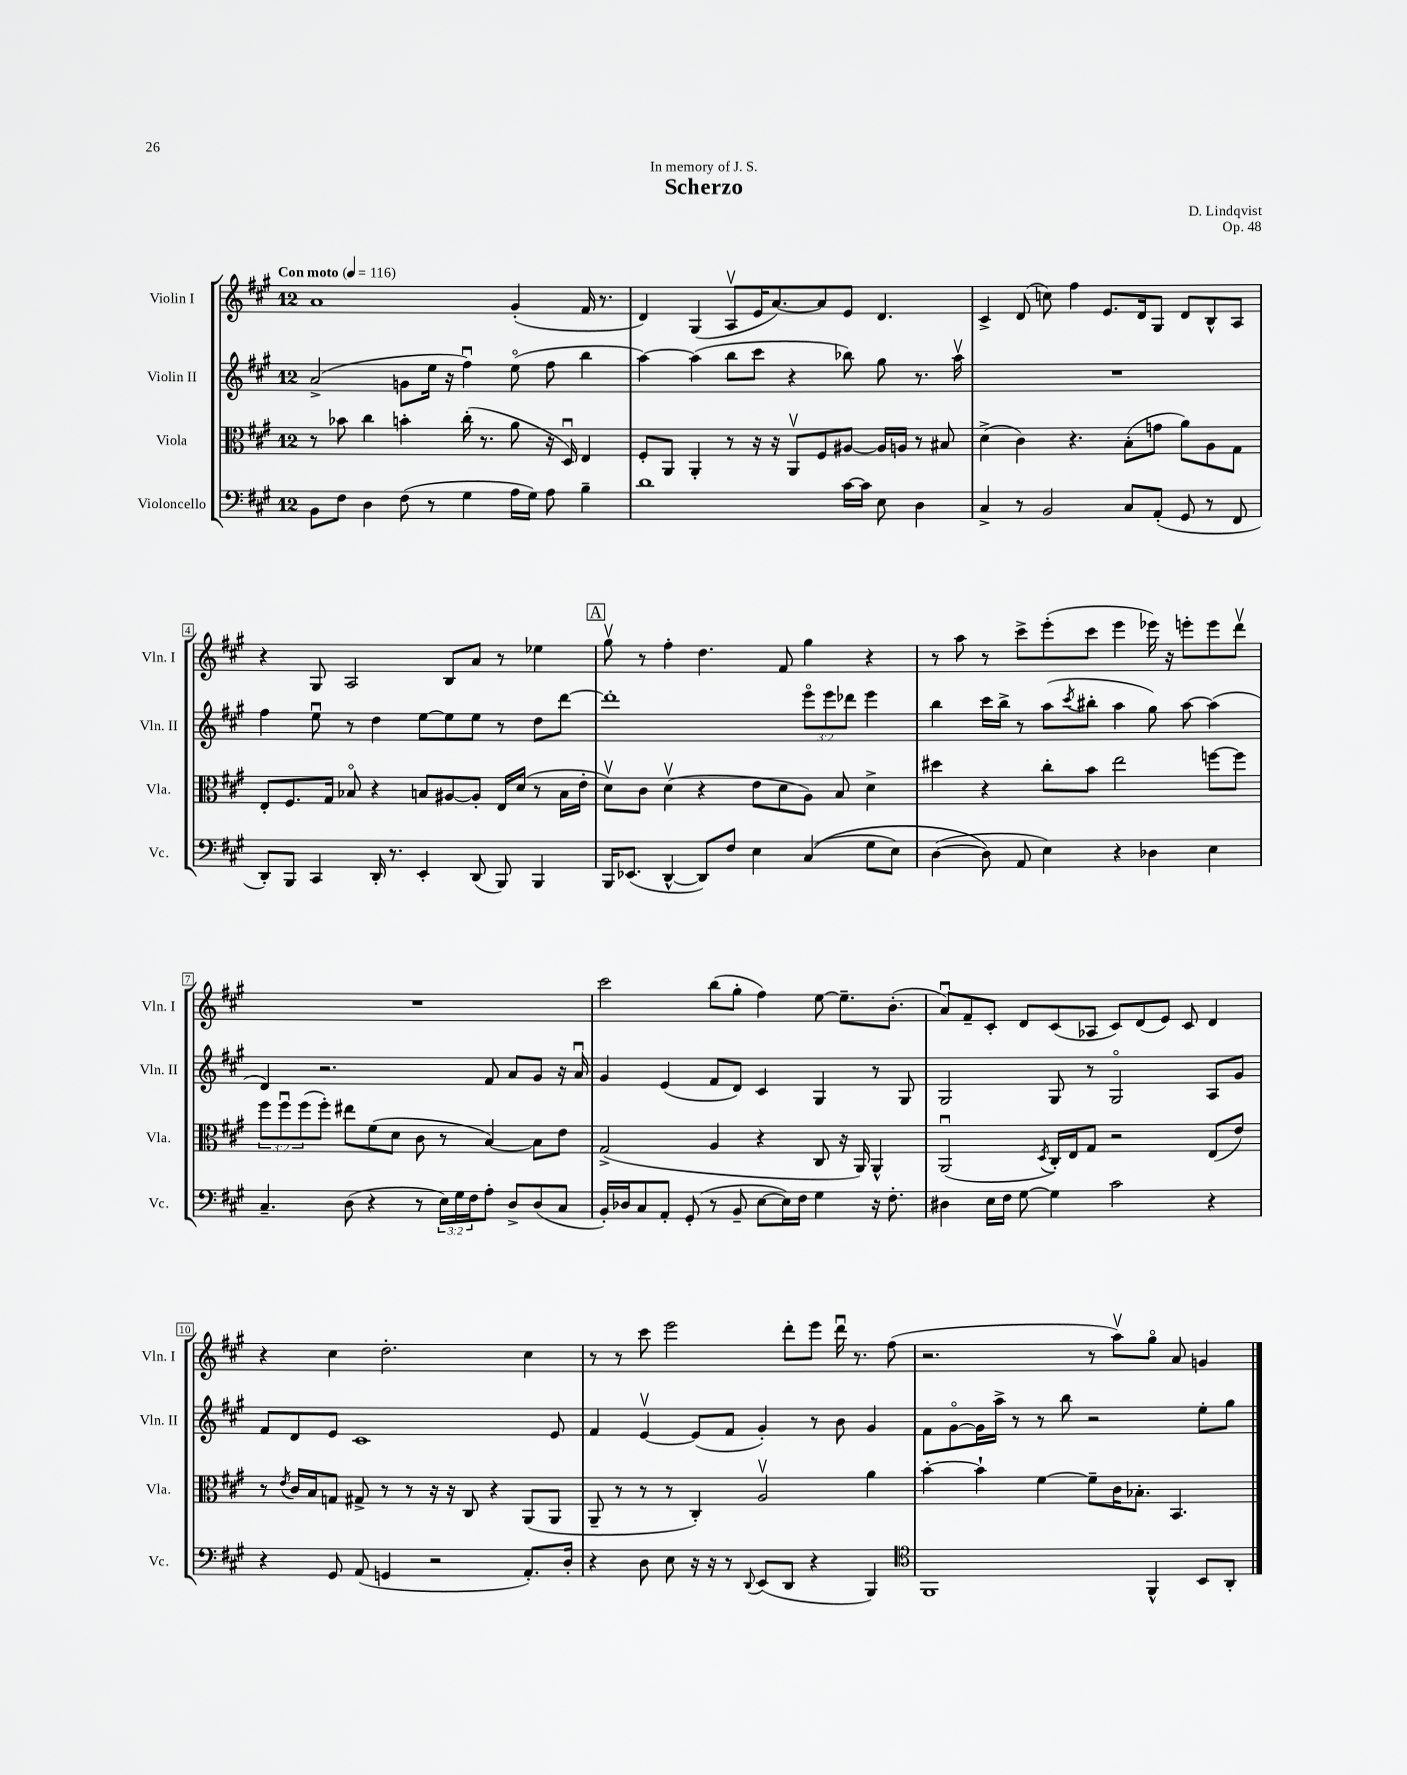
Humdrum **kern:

**kern	**kern	**kern	**kern
*staff4	*staff3	*staff2	*staff1
*clefF4	*clefC3	*clefG2	*clefG2
*k[f#c#g#]	*k[f#c#g#]	*k[f#c#g#]	*k[f#c#g#]
*M12/8	*M12/8	*M12/8	*M12/8
*MM116	*MM116	*MM116	*MM116
8BB\L	8r	(2a^/	1a
8F#\J	8b-\	.	.
4D\	4cc#\	.	.
(8F#\	4b'\	8g\L	.
8r	.	16ee\Jk	.
.	.	16r	.
4G#\	(16cc#'\	4ff#u\)	.
.	8.r	.	.
16A\LL	8a\	(8eeo\	(4g#'/
16G#\JJ)	.	.	.
8A\	16r	8ff#\	.
.	16Du/)	.	.
4B~\	4E/	4bb\	16f#/
.	.	.	8.r
=	=	=	=
1d	8F#'/L	[4aa\)	4d/)
.	8AA/J	.	.
.	4AA'/	(4aa\]	(4G#/
.	8r	8bb\L	8Av/L
.	16r	8ccc#\J	16e/K
.	16r	.	[8.a/)
.	8AAv/L	4r	.
.	8F#/	.	8a/]
[16c#\LL	[8A#/J	8bb-\)	8e/J
16c#\]JJ	.	.	.
8E\	16A#/]LL	8gg#\	4.d/
.	16A/JJ	.	.
4D\	8r	8.r	.
.	8B#/	.	.
.	.	16aav\	.
=	=	=	=
4C#^/	(4d^\	1.r	4c#^/
8r	4c#\)	.	(8d/
2BB/	.	.	8cc\)
.	4.r	.	4ff#\
.	.	.	8.e/L
8C#/L	(8B'\L	.	.
.	.	.	16d/k
(8AA'/J	8g\J	.	8G#/J
8GG#/	8a\L)	.	8d/L
8r	8A\	.	8B^^/
8FF#/	8G#\J	.	8A/J
=	=	=	=
8DD'/L)	8E'/L	4ff#\	4r
8BBB/J	8.F#/	.	.
4CC#/	.	8eeu\	8G#/
.	16G#/Jk	.	.
.	8B-o/	8r	2A/
16DD'/	4r	4dd\	.
8.r	.	.	.
4EE'/	8B/L	[8ee\L	.
.	[8A#/	8ee\]	8B/L
(8DD/	8A#'/]J	8ee\J	8a/J
8BBB/)	16E/LL	8r	8r
.	(16d/JJ	.	.
4BBB/	8r	8dd\L	4ee-\
.	16B\LL	[8ddd\J	.
.	16e'\JJ	.	.
=	=	=	=
16BBB/LK	8dv\L)	1ddd']	8gg#v\
(8.EE-/J	.	.	.
.	8c#\J	.	8r
[4DD^^/	(4dv\	.	4ff#'\
8DD/]L)	4r	.	4.dd\
8F#/J	.	.	.
4E\	8e\L	.	.
.	8d\	.	8f#/
&((4C#/	8A\J)	12eeeo\L	4gg#\
.	.	12eee\	.
.	8B/	.	.
.	.	12ddd-\J	.
8G#\L	4d^\	4eee\	4r
8E\J)	.	.	.
=	=	=	=
([4D\	4dd#\	4bb\	8r
.	.	.	8aa\
8D\]&)	4r	16ccc#\LL	8r
.	.	16bb^\JJ	.
8AA/	.	8r	8ccc#^\L
4E\)	8cc#'\L	(8aa\L	(8eee'\
.	.	8qccc#/	.
.	8b\J	8bb#'\J	8ccc#\J
4r	2ee\	4aa\	4eee\
4D-\	.	8gg#\)	16eee-\)
.	.	.	16r
.	.	[8aa\	8eee'\L
4E\	[8ff\L	(4aa\]	8eee\
.	8ff\]J	.	8dddv\J
=	=	=	=
4.C#~/	12ff#\L	4d/)	1.r
.	12ff#u\	.	.
.	(12ff#\	.	.
.	8ff#'\J)	2.r	.
(8D\	8ee#\L	.	.
4r	(8f#\	.	.
.	8d\J	.	.
8r	8c#\	.	.
24E\LL)	8r	.	.
24G#\	.	.	.
24F#\J	.	.	.
8A'\J	[4B/)	8f#/	.
8D^/L	.	8a/L	.
(8D/	8B\]L	8g#/J	.
8C#/J	8e\J	16r	.
.	.	16au/	.
=	=	=	=
16BB'/LL)	(2G#^/	4g#/	2ccc#\
16D-/J	.	.	.
8C#/	.	.	.
8AA'/J	.	(4e/	.
(8GG#'/	.	.	.
8r	4A/	8f#/L	(8bb\L
8BB~/	.	8d/J)	8gg#'\J
[8E\L	4r	4c#/	4ff#\)
16E\]L)	.	.	.
16F#\JJ	.	.	.
4G#\	8C#/	4G#/	[8ee\
.	16r	.	8.ee~\]L
.	16AA/)	.	.
16r	4AA^^/	8r	.
8.F#'\	.	.	(8.b'\J
.	.	8G#/	.
=	=	=	=
4D#\	(2AAu/	2G#/	8au/L)
.	.	.	8f#~/
16E\LL	.	.	8c#'/J
16F#\JJ	.	.	.
[8G#\	.	.	8d/L
.	8qD/	.	.
4G#\]	16C#'/LL)	8G#/	(8c#/
.	16E/J	.	.
.	8G#/J	8r	8A-/J
2c#\	2r	2G#o/	8c#/L)
.	.	.	(8d/
.	.	.	8e/J)
.	.	.	8c#/
4r	(8E/L	8A/L	4d/
.	8e/J)	8g#/J	.
=	=	=	=
4r	8r	8f#/L	4r
.	8qe/	.	.
.	16c#/LL	8d/	.
.	16B/J	.	.
8GG#/	8G/J	8e/J	4cc#\
(8AA/	8G#^/	1c#	.
4GG/	8r	.	2.dd'\
.	8r	.	.
2r	16r	.	.
.	16r	.	.
.	8C#/	.	.
.	4r	.	.
8.AA'/L)	(8AA/L	.	4cc#\
.	8AA/J	8e/	.
16D'/Jk	.	.	.
=	=	=	=
4r	8AA~/	4f#/	8r
.	8r	.	8r
8D\	8r	[4ev/	8ccc#\
8E\	8r	.	2eee\
16r	4C#'/)	(8e/]L	.
16r	.	.	.
8r	.	8f#/J	.
8qqDD/	.	.	.
(8EE/L	2Av/	4g#'/)	.
8DD/J	.	.	8ddd'\L
4r	.	8r	8eee\J
.	.	8b\	16dddu\
.	.	.	8.r
4BBB/)	4a\	4g#/	.
.	.	.	(8ff#\
=	=	=	=
*clefC4	*	*	*
1FF#	[4b'\	8f#\L	2.r
.	.	[8g#o\	.
.	4b`\]	16g#\]L	.
.	.	16aa^\JJ	.
.	.	8r	.
.	[4f#\	8r	.
.	.	8bb\	.
.	8f#~\]L	2r	8r
.	16c#\K	.	8aav\L)
.	8.B-'\J	.	.
4FF#^^/	.	.	8gg#o\J
.	4.BB/	.	8a/
8BB/L	.	8ee'\L	4g/
8AA'/J	.	8gg#\J	.
==	==	==	==
*-	*-	*-	*-
